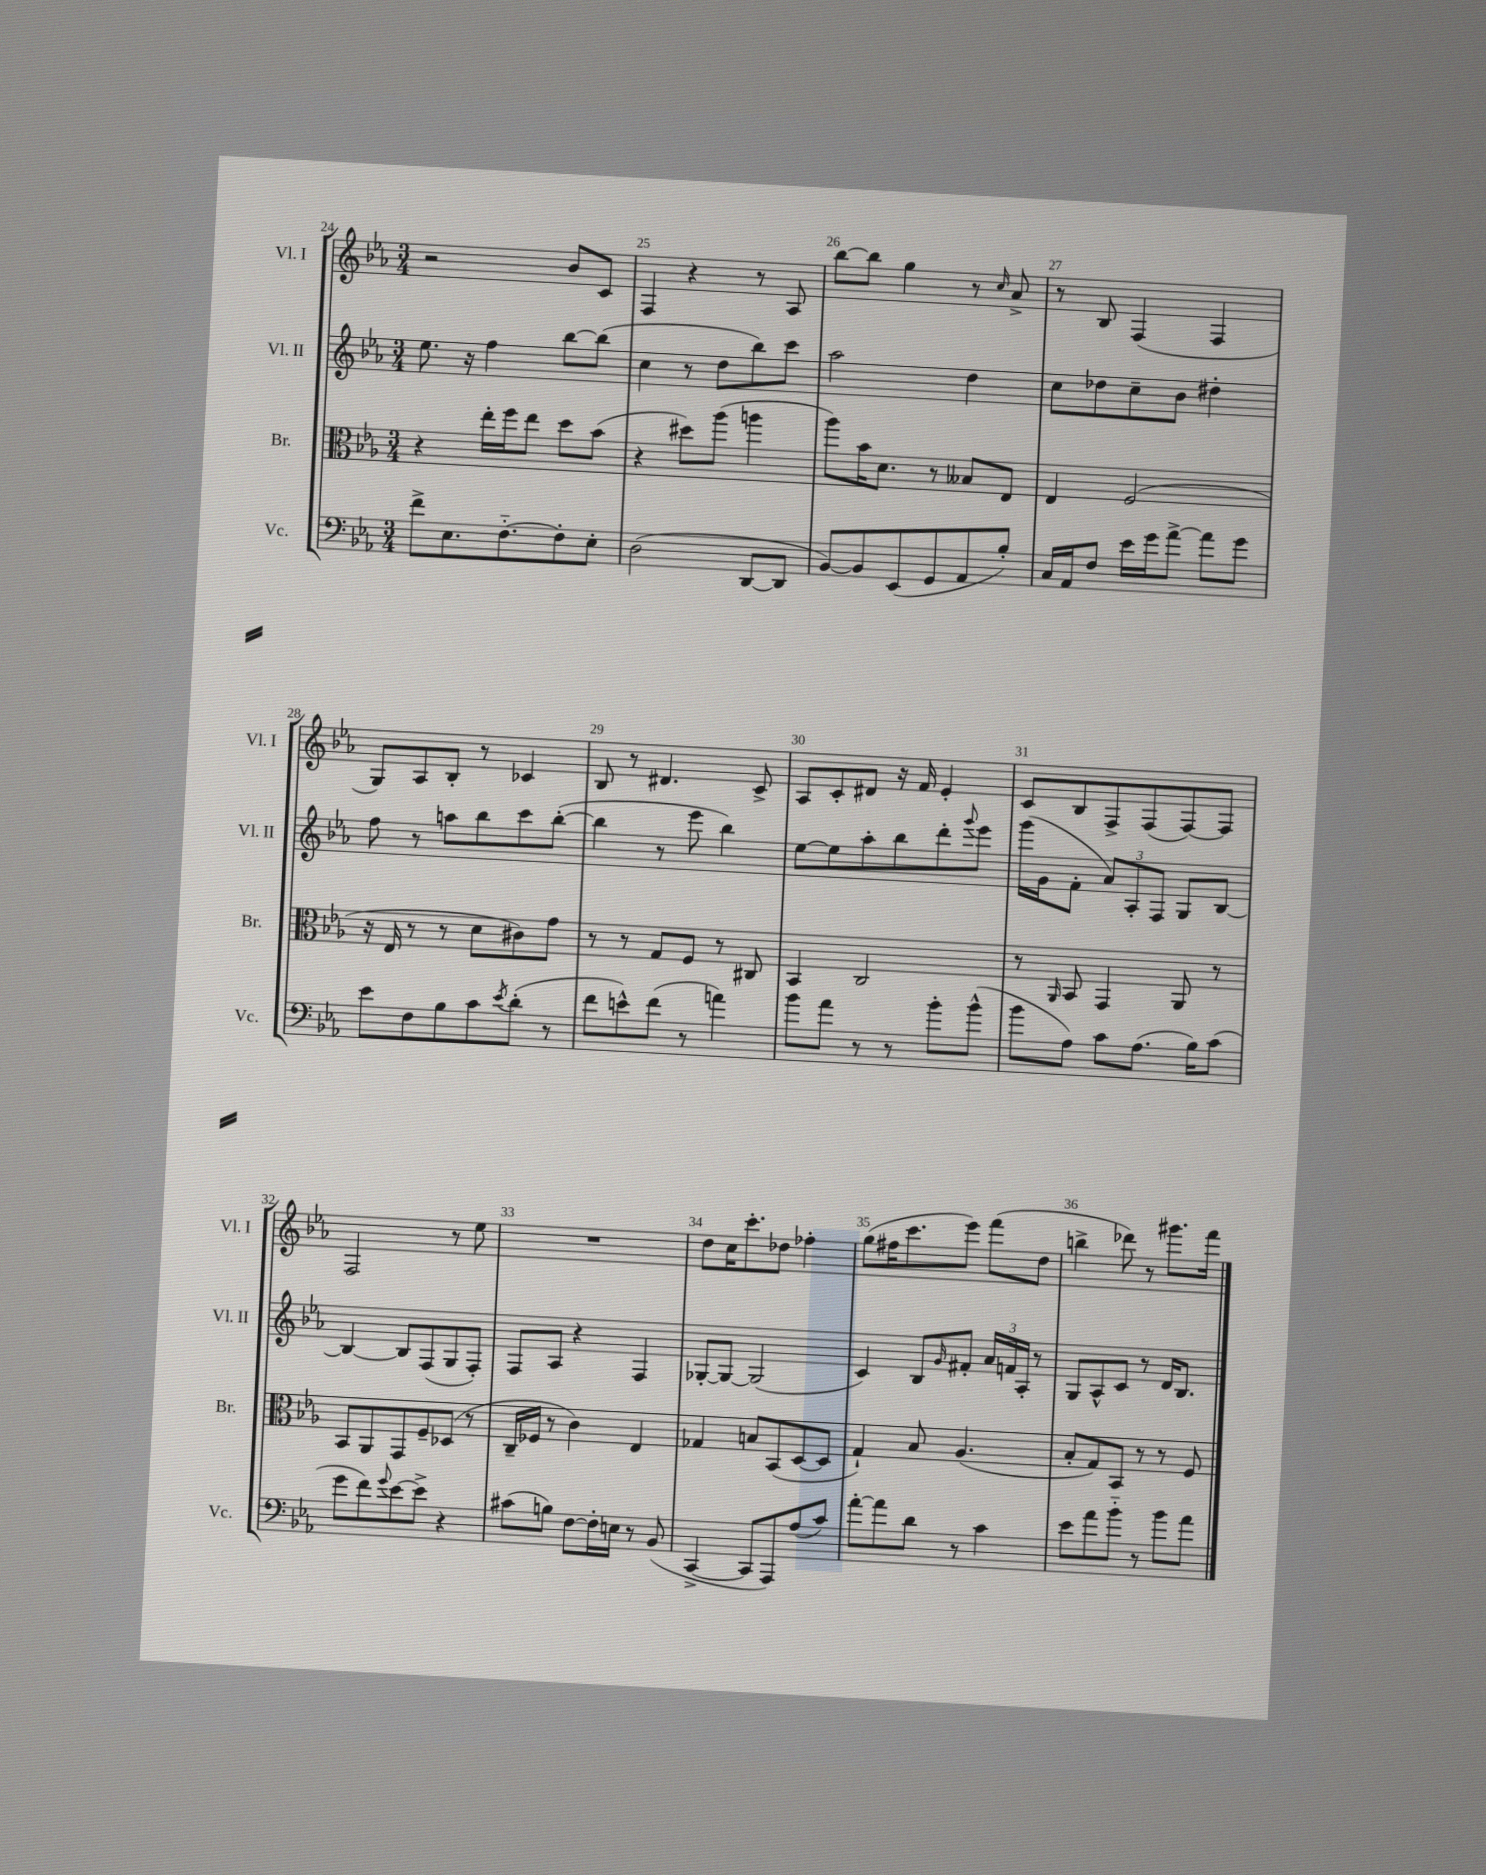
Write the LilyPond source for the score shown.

<<
\new StaffGroup <<
\new Staff = "s0" \with { instrumentName = "Vl. I" shortInstrumentName = "Vl. I" } {
    \clef treble \key ees \major \numericTimeSignature \time 3/4
    r2 bes'8 c'8 |
    f4 r4 r8 aes8 |
    bes''8~ bes''8 g''4 r8 \grace { c''16 } aes'8-> |
    r8 bes8 f4( f4 |
    g8) aes8 bes8-. r8 ces'4 |
    bes8 r8 dis'4. c'8-> |
    aes8 c'8-. dis'8 r16 f'16 ees'4-. |
    c'8 bes8 f8-> f8( f8~) f8 |
    f2 r8 ees''8 |
    R2. |
    d''8 c''16 c'''8.-. des''8 fes''4-. |
    g''8( fis''16 c'''8. ees'''8) f'''8( d''8 |
    b''4-> des'''8) r8 gis'''8. f'''16 \bar "|." |
}
\new Staff = "s1" \with { instrumentName = "Vl. II" shortInstrumentName = "Vl. II" } {
    \clef treble \key ees \major \numericTimeSignature \time 3/4
    ees''8. r16 f''4 bes''8~ bes''8( |
    c''4 r8 d''8 bes''8) c'''8 |
    aes''2 d''4 |
    c''8 des''8 c''8-- bes'8 dis''4-. |
    f''8 r8 a''8 bes''8 c'''8 bes''8~-.( |
    bes''4 r8 ees'''8 bes''4) |
    ees''8~ ees''8 aes''8-. bes''8 d'''8-. \appoggiatura { g'''8 } ees'''8 |
    g'''16( g'16 f'8-. \tuplet 3/2 { aes'8) aes8-. f8 } g8 bes8~ |
    bes4~ bes8 f8( g8 f8-.) |
    f8 aes8 r4 f4 |
    ges8~-. ges8~ ges2( |
    c'4) bes8 \grace { g'16 } fis'8-. \tuplet 3/2 { aes'16 f'16 aes16-. } r8 |
    g8 aes8-^ c'8 r8 d'16 bes8. \bar "|." |
}
\new Staff = "s2" \with { instrumentName = "Br." shortInstrumentName = "Br." } {
    \clef alto \key ees \major \numericTimeSignature \time 3/4
    r4 ees''16-. f''16 ees''8 d''8 bes'8( |
    r4 dis''8) aes''8( a''4 |
    aes''8) bes'16 d'8. r8 beses8 ees8 |
    ees4 f2( |
    r16 ees16 r8 r8 d'8 cis'8) g'8 |
    r8 r8 g8 f8 r8 cis8 |
    bes,4 c2 |
    r8 \grace { aes,16 } bes,8 g,4 aes,8 r8 |
    bes,8 aes,8 g,8 f8-- des8( r8 |
    c16-- fes16 r8 c'4) ees4 |
    ges4 b8 bes,8( d8~ d8 |
    g4-!) bes8 aes4.( |
    bes8-. g8) bes,8 r8 r8 f8 \bar "|." |
}
\new Staff = "s3" \with { instrumentName = "Vc." shortInstrumentName = "Vc." } {
    \clef bass \key ees \major \numericTimeSignature \time 3/4
    f'8-> ees8. f8.~-_ f8-. ees8-. |
    d2( d,8~ d,8 |
    bes,8~) bes,8 ees,8( g,8 aes,8 bes8-.) |
    c16 aes,16 f8 ees'16 g'16 aes'8~-> aes'8 g'8 |
    ees'8 f8 bes8 c'8 \acciaccatura { ees'8 } d'8-.( r8 |
    f'8 e'8-^) f'8( r8 a'4) |
    bes'8 aes'8 r8 r8 bes'8-. bes'8-^( |
    bes'8 aes8) c'8 aes8.( bes16) c'8( |
    g'8 f'8) \appoggiatura { g'8 } ees'8~ ees'8-> r4 |
    cis'8( b8) f8~ f16-. e16 r8 bes,8( |
    c,4~-> c,8 aes,,8) aes8( c'8) |
    aes'8~-. aes'8 d'8 r8 c'4 |
    ees'8 aes'8 bes'8-_ r8 bes'8 aes'8 \bar "|." |
}
>>
>>
\layout { \context { \Score currentBarNumber = #24 \override BarNumber.break-visibility = ##(#f #t #t) barNumberVisibility = #all-bar-numbers-visible } }
